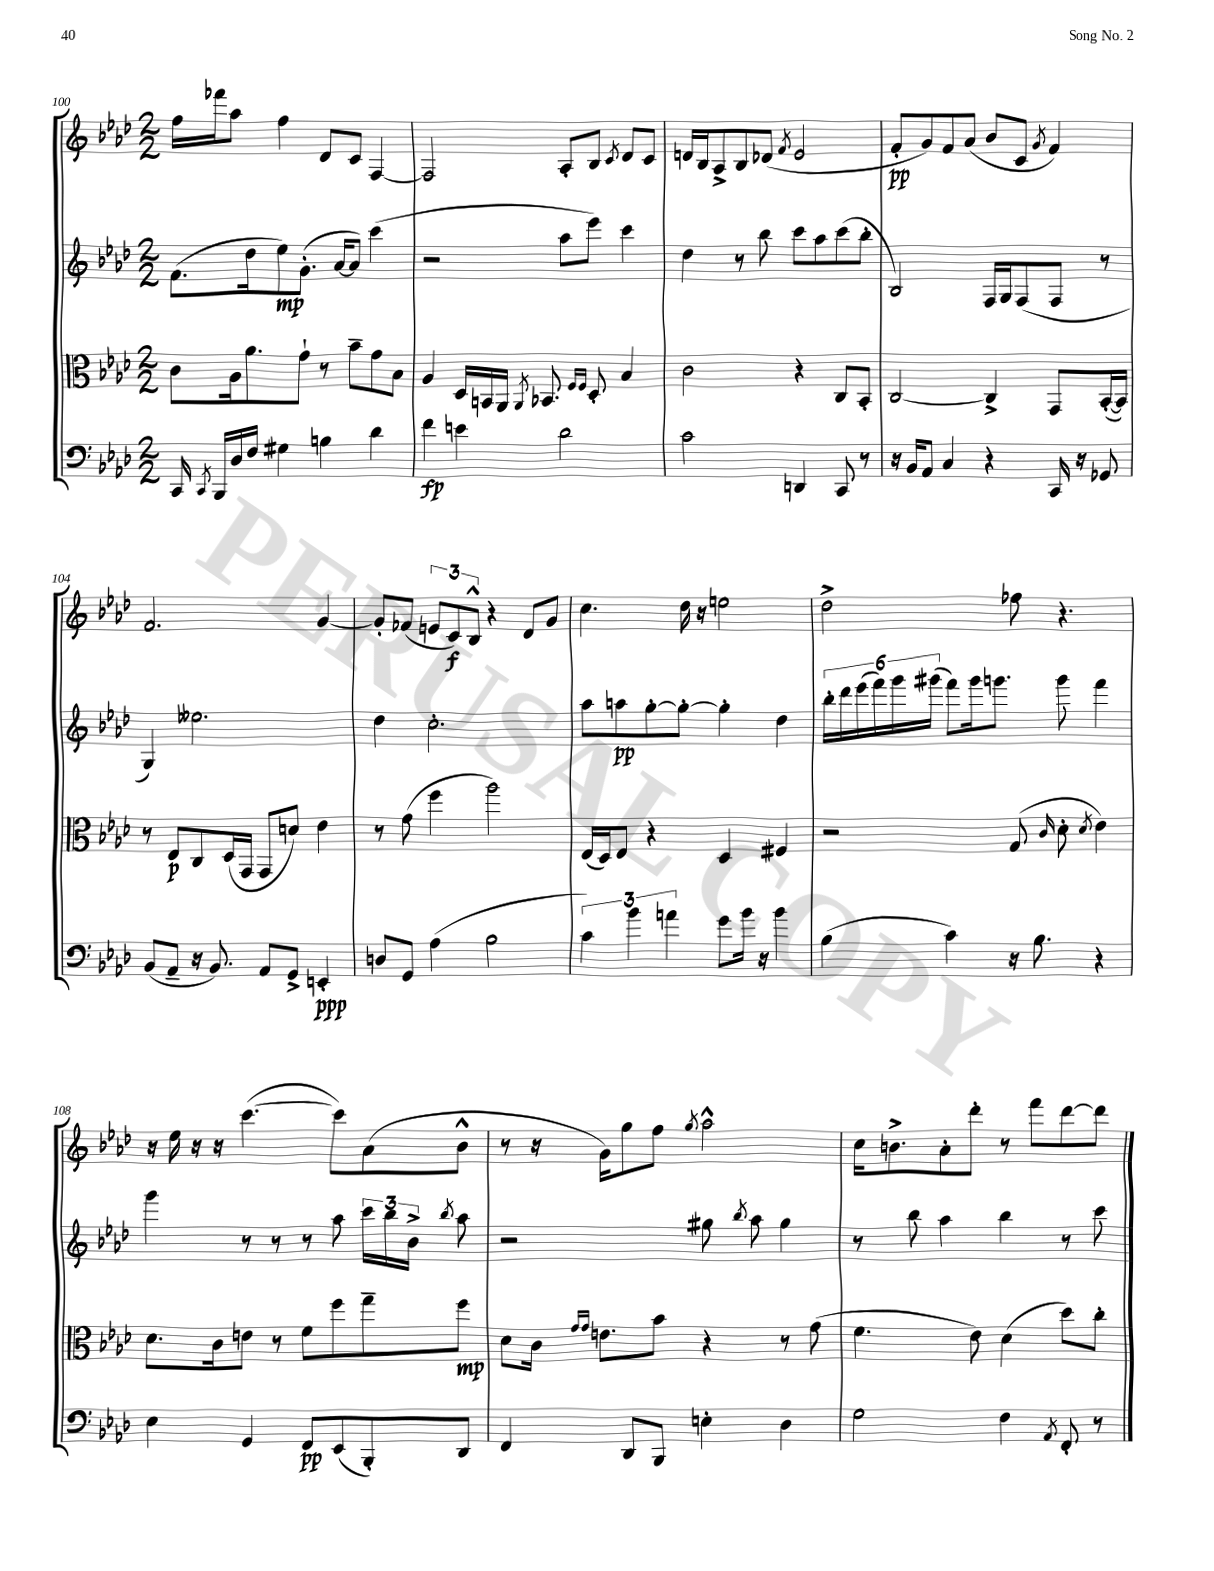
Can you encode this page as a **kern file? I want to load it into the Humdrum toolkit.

**kern	**kern	**kern	**kern
*staff4	*staff3	*staff2	*staff1
*clefF4	*clefC3	*clefG2	*clefG2
*k[b-e-a-d-]	*k[b-e-a-d-]	*k[b-e-a-d-]	*k[b-e-a-d-]
*M2/2	*M2/2	*M2/2	*M2/2
16CC	8c	(8.f	16ff
8qCC	.	.	.
16BBB-	.	.	16fff-
16D-	16A-	.	8aa-
16F	8.a-	16dd-	.
4G#	.	8ee-)	4ff
.	8g`	(8.g'	.
4B	8r	.	8d-
.	.	[16a-	.
.	8b-~	8a-])	8c
4d-	8g	(4ccc	[4F
.	8B-	.	.
=	=	=	=
4f	4A-	2r	2F]
4e	16D-	.	.
.	16BB	.	.
.	16AA-	.	.
.	8qAA-	.	.
.	8.BB-	.	.
2d-	.	8aa-	8A-'
.	16qqF	.	.
.	16qqF	.	.
.	8D-'	8eee-)	8B-
.	.	.	8qc
.	4B-	4ccc	8d-
.	.	.	8c
=	=	=	=
2c	2c	4dd-	16d
.	.	.	16B-
.	.	.	8A-^
.	.	8r	8B-
.	.	8bb-	(8d-
.	.	.	8qf
4DD	4r	8ccc	2e-
.	.	8aa-	.
8CC	8C	(8ccc	.
8r	8BB-'	8bb-'	.
=	=	=	=
16r	[2C	2B-)	8f'
16BB-	.	.	.
8AA-	.	.	8g)
4C	.	.	8f
.	.	.	(8a-
4r	4C^]	16F	8b-
.	.	16G	.
.	.	(8F	8c
.	.	.	8qg
16CC	8GG	8F	4f)
16r	.	.	.
8GG-	([16BB-'	8r	.
.	16BB-])	.	.
=	=	=	=
(8BB-	8r	4G)	2.f
8AA-~	8E-	.	.
16r	8C	2.ee--	.
8.BB-)	.	.	.
.	(16D-	.	.
.	16GG	.	.
8AA-	8GG	.	.
8GG^	8d)	.	.
4EE'	4e-	.	[4g
=	=	=	=
8D	8r	4dd-	8g']
8GG	(8g	.	(8f-
(4A-	4ff	2.cc'	12e
.	.	.	12c)
.	.	.	12B-^^
2B-	2aa-)	.	4r
.	.	.	8d-
.	.	.	8g
=	=	=	=
6c)	(16E-	8aa-	4.cc
.	16D-)	.	.
.	8E-	8aa	.
6b-	.	.	.
.	4r	[8gg'	.
6a	.	.	.
.	.	8gg'_	16dd-
.	.	.	16r
8g	4D-	4gg']	2ee
16b-	.	.	.
16r	.	.	.
4b-	4F#	4dd-	.
=	=	=	=
(4B-	2r	24bb-'	2dd-^
.	.	24ddd-	.
.	.	(24eee-	.
.	.	24fff)	.
.	.	24ggg	.
.	.	(24ggg#	.
4c)	.	8fff)	.
.	.	16ggg#	.
.	.	8.ggg	.
16r	(8G	.	8ff-
8.B-	.	.	.
.	16qqc	.	.
.	8d-'	8ggg	4.r
.	8qd-	.	.
4r	4e-)	4fff	.
=	=	=	=
4E-	8.d-	4ggg	16r
.	.	.	16ee-
.	.	.	16r
.	16c	.	16r
4GG	8e	8r	([4.ccc
.	8r	8r	.
8FF	8f	8r	.
(8EE-	8ff	8aa-	8ccc])
8BBB-')	8gg~	24ccc	(8a-
.	.	24bb-	.
.	.	24b-^	.
.	.	8qbb-	.
8DD-	8ff	8aa-	8b-^^
=	=	=	=
4FF	8d-	2r	8r
.	16c	.	16r
.	16qqg	.	.
.	16qqg	.	.
.	8.e	.	16g)
8DD-	.	.	8gg
8BBB-	8b-	.	8ff
.	.	.	8qgg
4E'	4r	8gg#	2aa-^^
.	.	8qbb-	.
.	.	8aa-	.
4D-	8r	4gg#	.
.	(8g	.	.
=	=	=	=
2G	4.f	8r	16cc
.	.	.	8.b^
.	.	8bb-	.
.	.	4aa-	8a-'
.	8e-)	.	8ddd-'
4F	(4d-	4bb-	8r
.	.	.	8fff
8qAA-	.	.	.
8FF'	8dd-)	8r	[8ddd-
8r	8cc'	8ccc	8ddd-]
==	==	==	==
*-	*-	*-	*-
